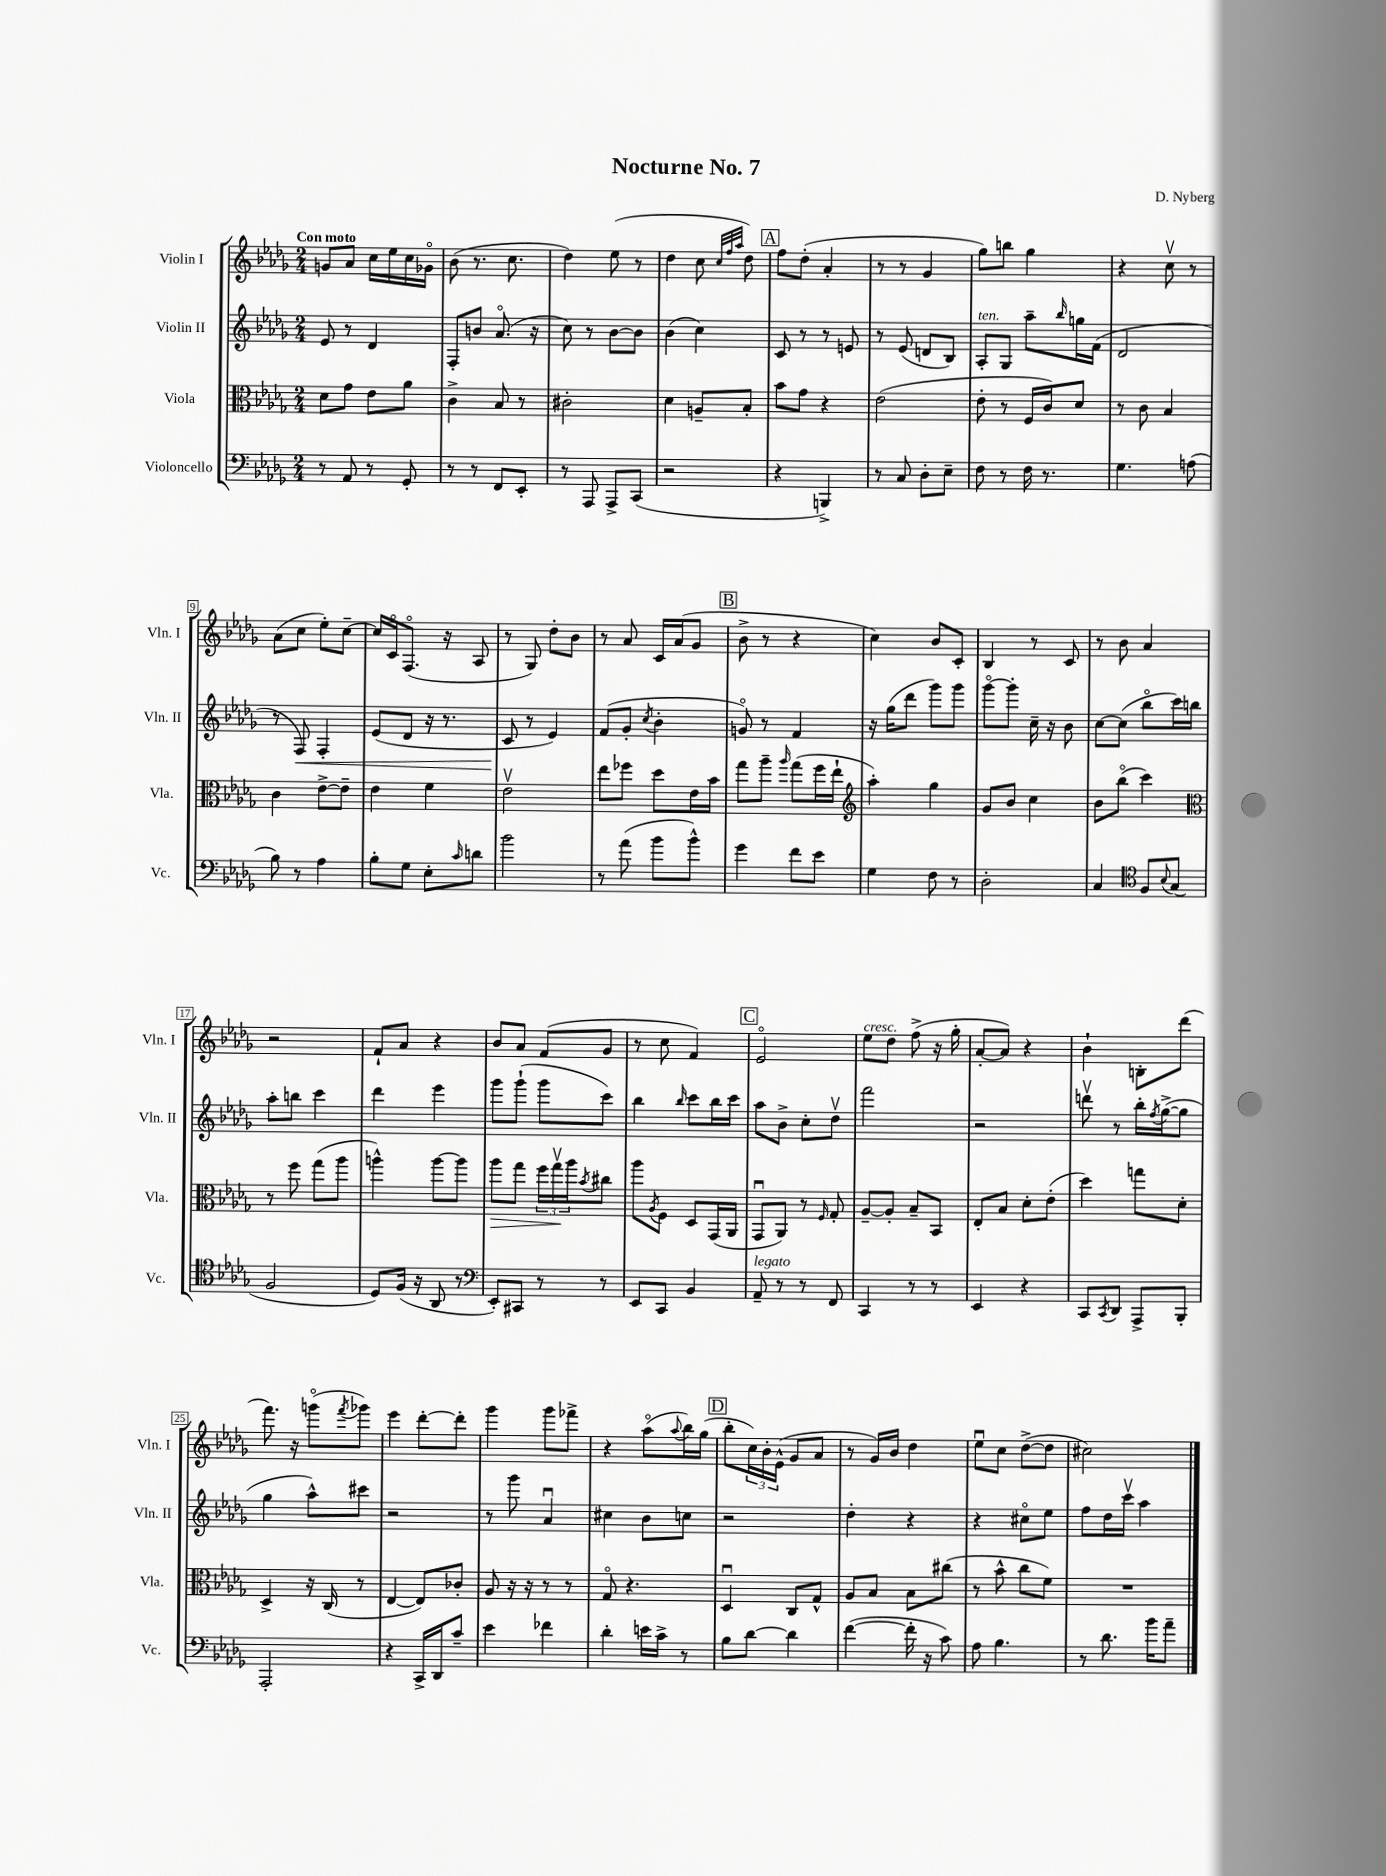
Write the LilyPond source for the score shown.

\header { title = "Nocturne No. 7" composer = "D. Nyberg" }
<<
\new StaffGroup <<
\new Staff = "s0" \with { instrumentName = "Violin I" shortInstrumentName = "Vln. I" } {
    \clef treble \key des \major \numericTimeSignature \time 2/4 \tempo "Con moto"
    g'8 aes'8 c''16 ees''16 c''16 ges'16\flageolet |
    bes'8( r8. c''8. |
    des''4) ees''8( r8 |
    des''4 c''8 \grace { c''32 f''32 aes''32 } des''8) |
    \mark \markup { \box "A" } f''8 des''8-.( aes'4-. |
    r8 r8 ges'4 |
    ges''8) b''8 ges''4 |
    r4 c''8\upbow r8 |
    aes'8( c''8 ees''8-.) c''8~-- |
    c''16 c'16\flageolet f8.\flageolet( r16 aes8 |
    r8 ges8) des''8-. bes'8 |
    r8 aes'8 c'16 aes'16( ges'8 |
    \mark \markup { \box "B" } bes'8-> r8 r4 |
    c''4) bes'8 c'8-. |
    bes4 r8 c'8 |
    r8 bes'8 aes'4 |
    r2 |
    f'8-! aes'8 r4 |
    bes'8 aes'8 f'8( ges'8 |
    r8 c''8 f'4) |
    \mark \markup { \box "C" } ees'2\flageolet |
    ees''8^\markup { \italic "cresc." } des''8 f''8->( r16 ges''16-. |
    aes'8~-. aes'8) r4 |
    bes'4-! b8-. des'''8( |
    f'''8.) r16 g'''8\flageolet( \acciaccatura { f'''8 } ges'''8) |
    ees'''4 des'''8~-. des'''8-. |
    ges'''4 ges'''8 fes'''8-> |
    r4 aes''8\flageolet( \appoggiatura { aes''8 } bes''16) ges''16( |
    \mark \markup { \box "D" } bes''8-. \tuplet 3/2 { c''16) bes'16-. ees'16-^( } ges'8 aes'8 |
    r8 ges'16) bes'16 des''4 |
    ees''8\downbow c''8 des''8~->( des''8 |
    cis''2) \bar "|." |
}
\new Staff = "s1" \with { instrumentName = "Violin II" shortInstrumentName = "Vln. II" } {
    \clef treble \key des \major \numericTimeSignature \time 2/4
    ees'8 r8 des'4 |
    f8-. b'8 aes'8.\flageolet( r16 |
    c''8) r8 bes'8~ bes'8 |
    bes'4( c''4) |
    \mark \markup { \box "A" } c'8 r8 r8 e'8 |
    r8 ees'8( d'8 bes8) |
    aes8-.^\markup { \italic "ten." } ges8 aes''8-- \grace { bes''16 } g''16 f'16( |
    des'2 |
    r8 f8\<) f4-. |
    ees'8( des'8 r16 r8. |
    c'8\! r8 ees'4) |
    f'8( ges'8-. \acciaccatura { c''8 } bes'4-. |
    \mark \markup { \box "B" } g'8\flageolet) r8 f'4 |
    r16 ges''16( des'''8 ges'''8) ges'''8 |
    ges'''8~\flageolet ges'''8-. c''16-- r16 bes'8 |
    c''8~ c''8( bes''8\flageolet c'''16) b''16 |
    aes''8-. b''8 c'''4 |
    des'''4 ees'''4 |
    ges'''8 ges'''8-!( ges'''8 c'''8) |
    bes''4 \grace { bes''16 } c'''8 bes''16 c'''16 |
    \mark \markup { \box "C" } aes''8 bes'8-> c''8-. des''8\upbow |
    f'''2 |
    r2 |
    d'''8\upbow r8 bes''16-. \acciaccatura { f''8 } ges''16~->( ges''8 |
    ges''4 aes''8-^) cis'''8 |
    r2 |
    r8 ges'''8 aes'4\downbow |
    cis''4 bes'8 c''8 |
    \mark \markup { \box "D" } r2 |
    des''4-. r4 |
    r4 cis''8\flageolet ees''8 |
    f''8 des''16 c'''16\upbow aes''4 \bar "|." |
}
\new Staff = "s2" \with { instrumentName = "Viola" shortInstrumentName = "Vla." } {
    \clef alto \key des \major \numericTimeSignature \time 2/4
    des'8 ges'8 ees'8 aes'8 |
    c'4-> bes8 r8 |
    cis'2-. |
    des'4 a8-- bes8-. |
    \mark \markup { \box "A" } bes'8 ges'8 r4 |
    ees'2( |
    ees'8-. r8 f16 c'16) des'8 |
    r8 c'8 bes4 |
    c'4 ees'8~-> ees'8-- |
    ees'4 f'4 |
    ees'2\upbow |
    ees''8 fes''8 des''8 ees'16 bes'16 |
    \mark \markup { \box "B" } ges''8 aes''8-- \grace { aes''16 } ges''8( f''16 ees''16-! |
    \clef treble aes''4-.) ges''4 |
    ges'8 bes'8 c''4 |
    bes'8 bes''8\flageolet( c'''4) |
    \clef alto r8 f''8 ges''8( aes''8 |
    a''4-^) a''8~ a''8 |
    aes''8\> ges''8 \tuplet 3/2 { f''16 ges''16\upbow\! aes''16 } \acciaccatura { bes'8 } cis''8 |
    aes''8 \acciaccatura { aes8 } f8 des8 ges,16( aes,16 |
    \mark \markup { \box "C" } ges,8\downbow aes,8) r8 \grace { f16 } ges8-. |
    aes8~-- aes8-. bes8-- bes,8 |
    ees8-. bes8 des'8-. ees'8-.( |
    des''4) g''8 des'8-. |
    des4-> r16 c16( r8 |
    ees4~ ees8) ces'8-. |
    aes8 r16 r16 r8 r8 |
    ges8\flageolet r4. |
    \mark \markup { \box "D" } des4\downbow c8 ges8-^ |
    aes8 bes8 bes8 cis''8( |
    r8 bes'8-^ c''8 f'8) |
    R2 \bar "|." |
}
\new Staff = "s3" \with { instrumentName = "Violoncello" shortInstrumentName = "Vc." } {
    \clef bass \key des \major \numericTimeSignature \time 2/4
    r8 aes,8 r8 ges,8-. |
    r8 r8 f,8 ees,8-. |
    r8 aes,,8 aes,,8-> c,8( |
    r2 |
    \mark \markup { \box "A" } r4 b,,4->) |
    r8 c8 des8-. ees8-- |
    f8 r8 f16 r8. |
    ges4. a8( |
    bes8) r8 aes4 |
    bes8-. ges8 ees8-. \grace { c'16 } d'8 |
    bes'2 |
    r8 aes'8( bes'8 bes'8-^) |
    \mark \markup { \box "B" } ges'4 f'8 ees'8 |
    ges4 f8 r8 |
    des2-. |
    c4 \clef tenor f8 \appoggiatura { bes8 } ges8( |
    f2 |
    des8) f16( r16 aes,8 r8 |
    \clef bass ees,8-.) cis,8 r8 r8 |
    ees,8 c,8 bes,4 |
    \mark \markup { \box "C" } aes,8--^\markup { \italic "legato" } r8 r8 f,8 |
    c,4 r8 r8 |
    ees,4 r4 |
    c,8 \acciaccatura { c,8 } des,8 aes,,8-> bes,,8-. |
    aes,,2-. |
    r4 c,16-> des,16 c'8-- |
    ees'4 fes'4 |
    des'4-. e'16 c'16-> r8 |
    \mark \markup { \box "D" } bes8 des'8~ des'4 |
    f'4~( f'16-. r16 c'8) |
    aes8 bes4. |
    r8 des'8. bes'16 aes'8-- \bar "|." |
}
>>
>>
\layout { \context { \Score \override BarNumber.stencil = #(make-stencil-boxer 0.1 0.3 ly:text-interface::print) } }
